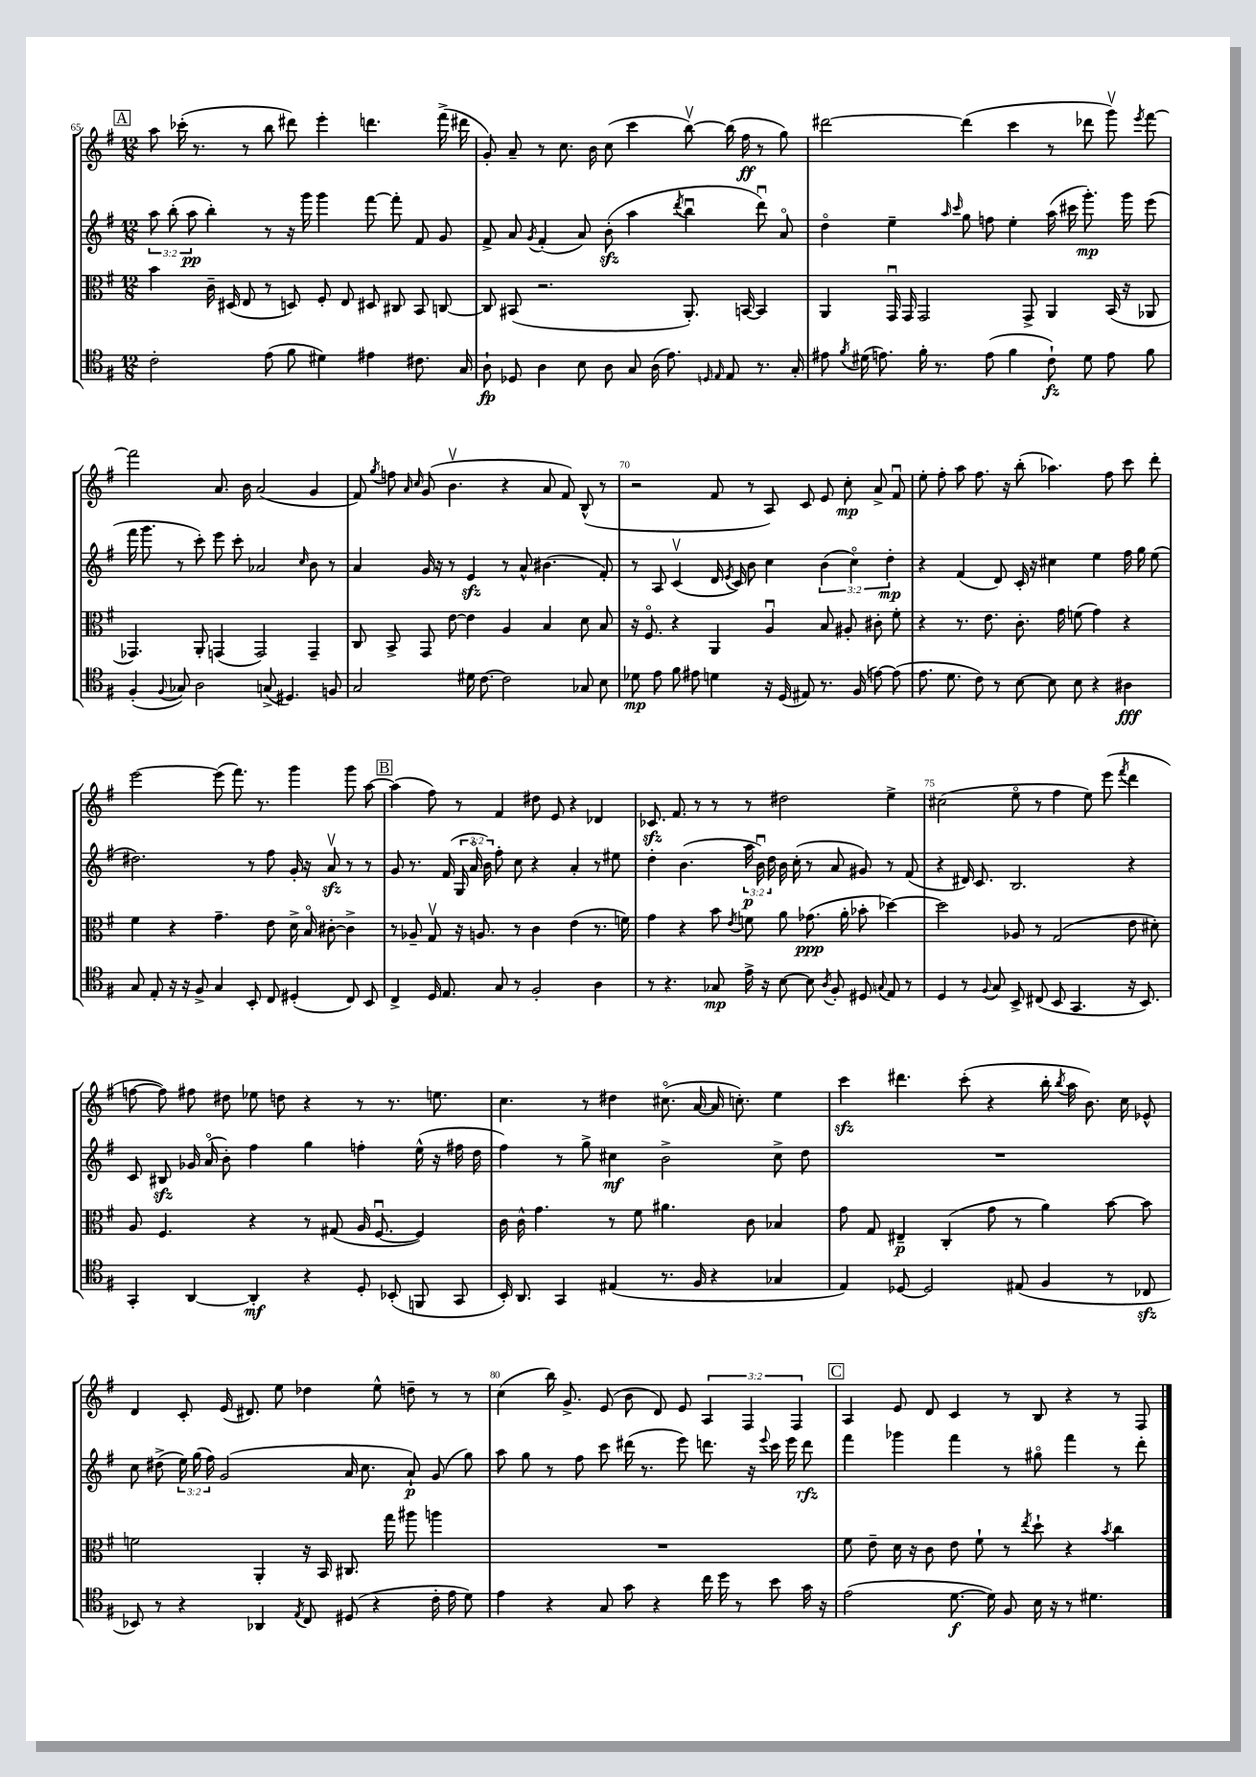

**kern	**kern	**kern	**kern
*staff4	*staff3	*staff2	*staff1
*clefC4	*clefC3	*clefG2	*clefG2
*k[f#]	*k[f#]	*k[f#]	*k[f#]
*M12/8	*M12/8	*M12/8	*M12/8
2c'	4b	12aa	8aa
.	.	(12bb'	.
.	.	.	(16ccc-'
.	.	12aa	.
.	.	.	8.r
.	16c~	4bb')	.
.	(16D#	.	.
.	8E	.	8r
(8e	8r	8r	8bb
8f#	8D)	16r	8ddd#)
.	.	16ggg	.
4d#)	8F#'	4ggg	4eee'
.	8E	.	.
4e#	8D#	[8fff#	4.ddd
.	8C#	8fff#']	.
8.c#	8BB	8f#	.
.	[8C	8g	(16fff#^
16G	.	.	16ddd#
=	=	=	=
8A`	8C]	8f#^	8g')
8D-	(8BB#	8a	8a~
.	.	8qg	.
4A	2.r	(4f#'	8r
.	.	.	8.cc
8B	.	8a)	.
.	.	.	16b
8A	.	(8b'	(8cc
8G	.	4aa	4ccc
(16A	.	.	.
8.e)	.	.	.
.	.	8qddd	.
.	8.AA')	4bbu	[8bbv)
16qqD	.	.	.
16qqE	.	.	.
8E	.	.	(16bb]
.	[16BB	.	16ff#
8.r	4BB]	8dddu)	8r
.	.	8ao	8gg)
16G'	.	.	.
=	=	=	=
8e#	4AA	4ddo	[2ddd#
8qf#	.	.	.
(16d#	.	.	.
8.e)	.	.	.
.	16GGu	4ee~	.
.	16GG	.	.
16f#'	2GG	.	.
8.r	.	.	.
.	.	16qqaa	.
.	.	16qqccc	.
.	.	8gg	(4ddd#]
(8e	.	8ff	.
4f#	.	4ee'	4ccc
.	8GG^	.	.
8c`)	4AA	(16aa	8r
.	.	16ccc#	.
8d#	.	8.ggg')	8ddd-
8e	(16BB	.	8gggv)
.	16r	16ggg	.
.	.	.	8qeee
8f#	8AA-	(8eee	[8fff#
=	=	=	=
(4F#'	4.GG-)	16fff#	2fff#]
.	.	8.ggg	.
8qqF#	.	.	.
8G-)	.	8r	.
2A	8AA'	8ccc')	.
.	(4GG	8eee	8.a
.	.	8ccc'	.
.	.	.	16b
.	2GG)	2a-	(2a
(8G^	.	.	.
4.D#)	.	.	.
.	.	16qqcc	.
.	4GG~	8b	4g
8F	.	8r	.
=	=	=	=
2G	8C	4a	8f#)
.	.	.	8qgg
.	8BB^	.	8ff
.	.	.	16qqa
.	.	.	16qqcc
.	8GG	16g	(8g
.	.	16r	.
.	[8e	8r	4.bv
16d#	4e]	4e	.
[8.c	.	.	.
2c]	4A	8r	4r
.	.	8a^^	.
.	4B	(4.b#	8a
.	.	.	8f#)
8G-	8d	.	(8B^^
8B	8B	8f#')	8r
=	=	=	=
8d-	16r	8r	2r
.	8.F#o	.	.
8e	.	8A	.
8f#	4r	(4cv	.
8e#	.	.	.
4d	4AA	16d	8f#
.	.	8qe	.
.	.	16c)	.
.	.	8b	8r
16r	4Au	4cc	8A)
(16D	.	.	.
8E#)	.	.	8c
8.r	8B	(6b	8e
.	8A#'	.	8cc'
.	.	6cco)	.
(16F#	.	.	.
[8e)	8c#'	.	8a^
.	.	6dd'	.
(8e]	8f#'	.	8f#u
=	=	=	=
8.e	4r	4r	8ee'
.	.	.	8ff#'
8.d	.	.	.
.	8.r	(4f#	8aa
8c)	.	.	8.ff#
.	8.e	.	.
8r	.	8d)	.
.	.	.	16r
[8B	8.c'	16c'	(8bb'
.	.	16r	.
8B]	.	4cc#	4.aa-)
.	16g	.	.
8B	(8f	.	.
4r	4g)	4ee	.
.	.	.	8ff#
4A#	4r	16ff#	8ccc
.	.	16gg	.
.	.	(8ee	8ddd'
=	=	=	=
8G	4f#	2.dd#)	[2eee
8E'	.	.	.
16r	4r	.	.
16r	.	.	.
8F#^	.	.	.
4G	4.g~	.	(8eee]
.	.	.	8.fff#)
8BB'	.	8r	.
.	.	.	8.r
8C	8e	8ff#	.
(4D#'	16d^	16g'	4ggg
.	16Bo	16r	.
.	[8c#'	8av	.
8C)	4c#^]	8r	8ggg
8BB	.	8r	[8aa
=	=	=	=
4C^	8r	8g	(4aa]
.	8A-~	8.r	.
16D	8Gv	.	8ff#)
8.E	.	(16f#	.
.	16r	24G	8r
.	.	24ao	.
.	8.A	.	.
.	.	24b)	.
8G	.	8ff#'	4f#
8r	8r	8cc	.
2F#'	4c	4r	8dd#
.	.	.	8e
.	(4e	4a'	4r
4A	8.r	8r	4d-
.	.	8ee#	.
.	16f)	.	.
=	=	=	=
8r	4g	4dd'	8.c-
4.r	.	.	.
.	.	.	8.f#
.	4r	(4.b	.
.	.	.	8r
8G-	8b	.	8r
.	8qe	.	.
16e^	8f	24aa	8r
.	.	24bu)	.
16r	.	.	.
.	.	24dd	.
[8B	8a	16b	2dd#
.	.	(16cc'	.
8B]	(8.g-	8r	.
8qA	.	.	.
8F#'	.	8a	.
.	16a'	.	.
8D#	8b-'	8g#)	.
8qqG	.	.	.
8E	[4dd-)	8r	4ee^
8r	.	(8f#	.
=	=	=	=
4D	2dd-]	4r	(2cc#
8r	.	16d#)	.
.	.	8.c	.
8qqF#	.	.	.
8G	.	.	.
8BB^	8A-	2.B	8eeo
(8C#	8r	.	8r
8BB	(2G	.	4ff#
4.GG	.	.	.
.	.	.	8ee)
.	.	.	(8eee
.	.	.	8qfff#
16r	8e	4r	4ddd
8.BB)	.	.	.
.	8d#')	.	.
=	=	=	=
4GG'	8A	8c	[8ff
.	4.F#	8B#	8ff])
[4AA	.	16g-	8ff#
.	.	(16ao	.
.	.	8b')	8dd#
4AA']	4r	4ff#	8ee-
.	.	.	8dd
4r	8r	4gg	4r
.	(8G#	.	.
8D'	16A	4ff'	8r
.	[8.F#u	.	.
(8BB-'	.	.	8.r
8FF	4F#])	(16ee^^	.
.	.	16r	8.ee
8GG	.	16ff#	.
.	.	16dd	.
=	=	=	=
16BB')	16c	4ff#)	4.cc
8.AA	16c^^	.	.
.	4.g	.	.
4GG	.	8r	.
.	.	8gg^	8r
(4E#	8r	4cc#	4dd#
.	8f#	.	.
8.r	4.a#	2b^	(8.cc#o
16F#	.	.	[16a
4r	.	.	16a]
.	.	.	8.cc')
.	8c	.	.
4G-	4B-	8cc#^	4ee
.	.	8dd	.
=	=	=	=
4E)	8g	1.r	4ccc
.	8G	.	.
[8D-	4E#~	.	4.ddd#
2D-]	.	.	.
.	(4C'	.	.
.	.	.	(8ccc'
.	8g	.	4r
(8E#	8r	.	.
4F#	4a)	.	16bb'
.	.	.	8qbb
.	.	.	16aa
.	.	.	8.b)
8r	[8b	.	.
.	.	.	16cc
8C-	8b]	.	8e-^^
=	=	=	=
8BB-)	2f	8cc	4d
8r	.	(8dd#^	.
4r	.	24ee)	8c'
.	.	(24gg	.
.	.	24ff#)	.
.	.	(2g	(16e
.	.	.	8.d#)
4AA-	4AA'	.	.
.	.	.	8ee
8qE	.	.	.
8C	16r	.	4dd-
.	16BB	.	.
(8D#	8.C#	16a	.
.	.	8.cc	.
4r	.	.	8ee^^
.	16gg	.	.
.	8aa#	8a`)	8dd~
16c'	4aa	(8g	8r
16e	.	.	.
8d)	.	8gg)	8r
=	=	=	=
4e	1.r	8aa	(4cc
.	.	8gg	.
4r	.	8r	16bb)
.	.	.	8.g^
.	.	8ff#	.
8G	.	8ccc	(8e
8g	.	(16ddd#	8b
.	.	8.r	.
4r	.	.	8d)
.	.	8eee)	8e
16cc	.	8.ddd	6A
16dd	.	.	.
8r	.	.	.
.	.	.	6F#
.	.	16r	.
.	.	8qqeee	.
8b	.	16ccc	.
.	.	16eee	.
.	.	.	6F#
16g	.	8ddd	.
16r	.	.	.
=	=	=	=
(2e	8f#	4fff#	4A
.	8e~	.	.
.	16d	4ggg-	8e
.	16r	.	.
.	8c	.	8d
[8.d	8e	4fff#	4c
.	8f#`	.	.
16d])	.	.	.
8F#	8r	8r	8r
.	8qee	.	.
16B	8dd`	8gg#o	8B
16r	.	.	.
8r	4r	4fff#	4r
4.d#	.	.	.
.	8qb	.	.
.	4cc	8r	8r
.	.	8ddd'	8F#
==	==	==	==
*-	*-	*-	*-
